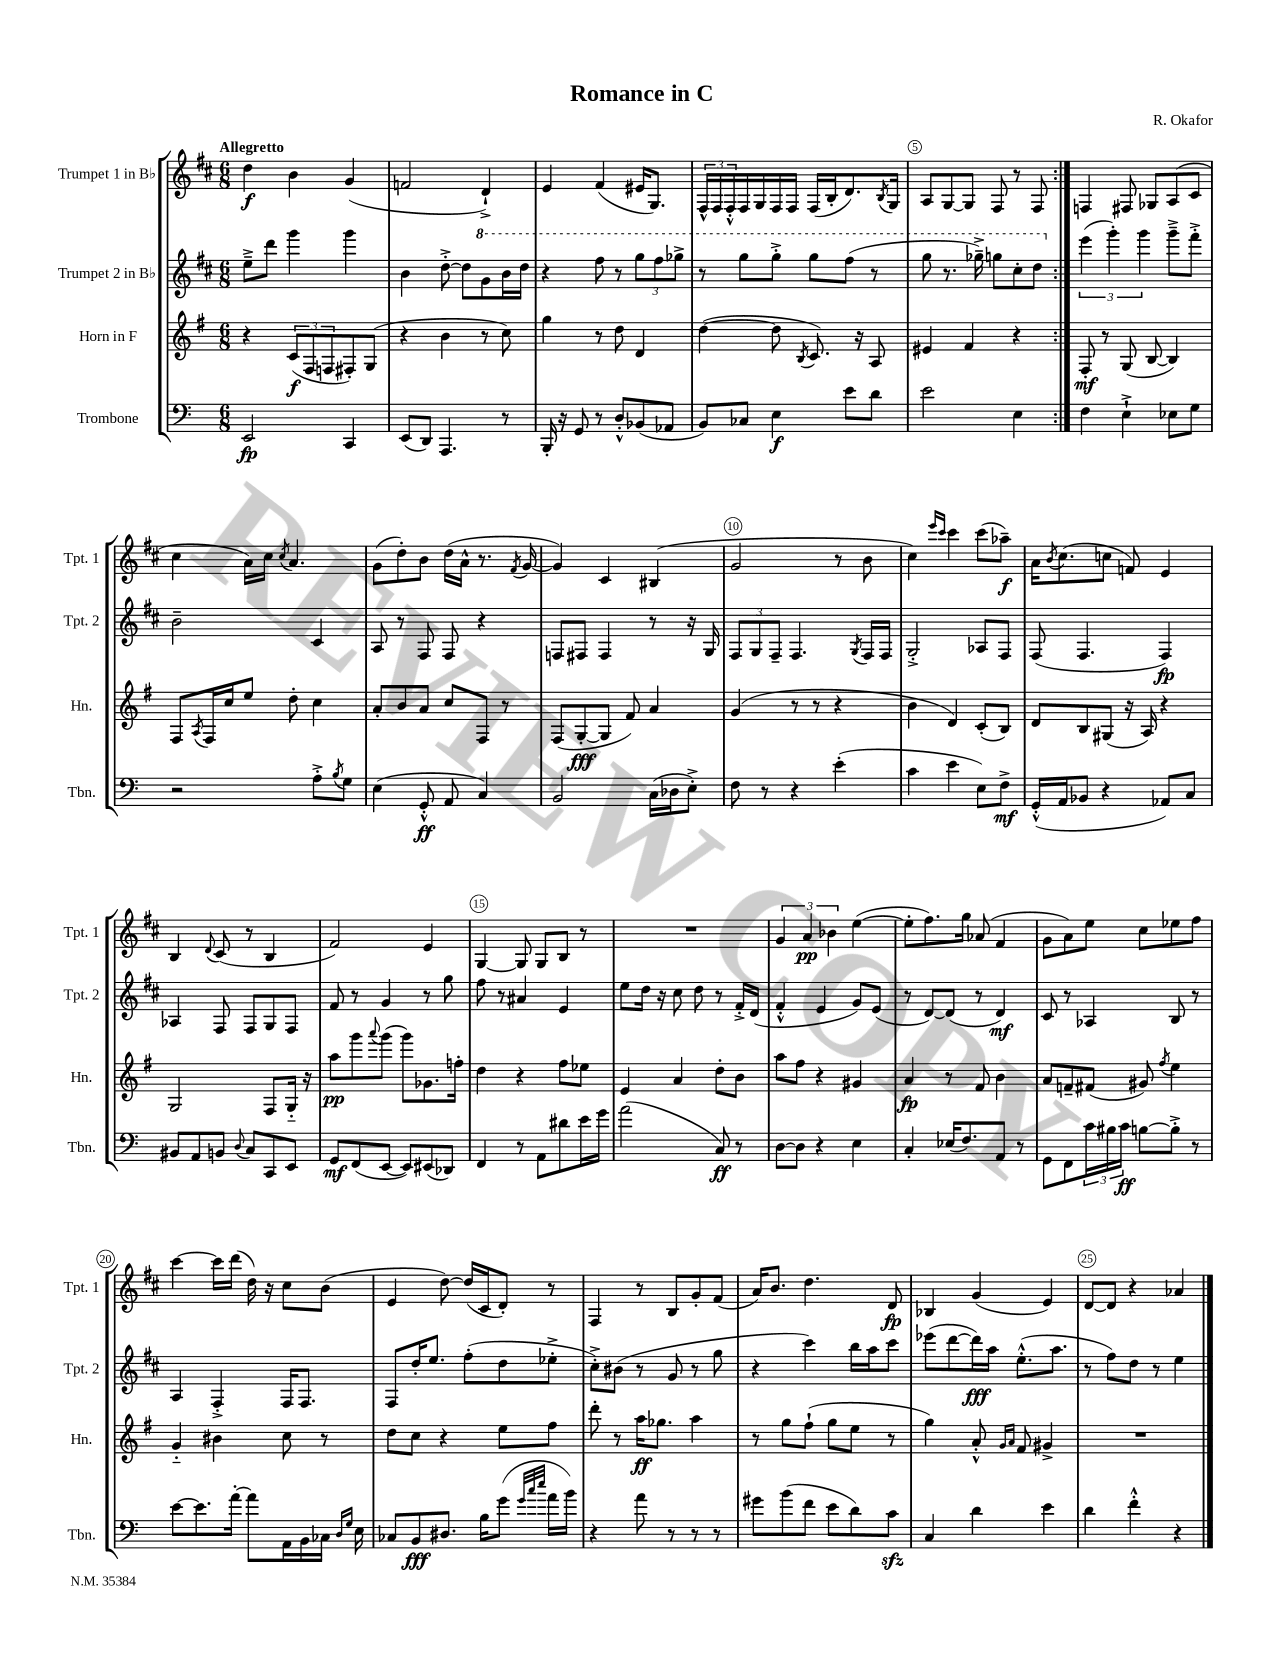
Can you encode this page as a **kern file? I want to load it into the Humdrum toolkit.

**kern	**kern	**kern	**kern
*staff4	*staff3	*staff2	*staff1
*clefF4	*clefG2	*clefG2	*clefG2
*k[]	*k[f#]	*k[f#c#]	*k[f#c#]
*M6/8	*M6/8	*M6/8	*M6/8
2EE	4r	8ee~^	4dd
.	.	8ddd	.
.	(12c	4ggg	4b
.	12F#	.	.
.	12F	.	.
4CC	8F#')	4ggg	(4g
.	(8G	.	.
=	=	=	=
(8EE	4r	4b	2f
8DD)	.	.	.
4.AAA	4b	[8dd'^	.
.	.	8dd]	.
.	8r	8gg	4d`^)
8r	8cc)	16bb	.
.	.	16ddd	.
=	=	=	=
16BBB'	4gg	4r	4e
16r	.	.	.
8GG	.	.	.
8r	8r	8fff#	(4f#
8D'^^	8dd	8r	.
(8BB-	4d	12ggg	16e#
.	.	.	8.G)
.	.	12fff#	.
8AA-	.	.	.
.	.	12ggg-^	.
=	=	=	=
8BB)	([4dd	8r	24F#^^
.	.	.	24F#
.	.	.	24F#'^^
8C-	.	8ggg	16F#
.	.	.	16G
4E	8dd]	8ggg'^	16F#
.	.	.	16F#
.	8qB	.	.
.	8.c)	8ggg	(16F#
.	.	.	16B'
8e	.	(8fff#	8.d)
.	16r	.	.
8d	8A	8r	.
.	.	.	8qB
.	.	.	16G
=	=	=	=
2e	4e#	8ggg	8A
.	.	8.r	[8G
.	4f#	.	8G]
.	.	16ggg-~^)	.
.	.	8ggg	8F#
4E	4r	8ccc#'	8r
.	.	8ddd	8F#
=:|!	=:|!	=:|!	=:|!
4F	8F#'	(6eee	4F
.	8r	.	.
.	.	6ggg')	.
4E`^	(8G	.	8F#
.	.	6ggg	.
.	[8B	.	8G-
8E-	4B])	8ggg~^	(8A
8G	.	8fff#'^	8c#
=	=	=	=
2r	8F#	2b~	4cc#
.	8qA	.	.
.	16F#	.	.
.	16cc	.	.
.	8ee	.	16a)
.	.	.	16cc#
.	.	.	8qcc#
.	8dd'	.	4.a
8A'^	4cc	4c#	.
8qB	.	.	.
8G	.	.	.
=	=	=	=
(4E	8a'	8A	(8g
.	8b	8r	8dd')
8GG'^^	8a	8F#	8b
8AA	8cc	8F#	(16dd
.	.	.	16a^^
4C)	8F#	4r	8.r
.	8r	.	.
.	.	.	8qf#
.	.	.	[16g
=	=	=	=
2BB	(8F#	8F	4g])
.	[8G'	8F#	.
.	8G]	4F#	4c#
.	8f#)	.	.
(16C	4a	8r	(4B#
16D-	.	.	.
8E'^)	.	16r	.
.	.	16G	.
=	=	=	=
8F	(4g	12F#	2g
.	.	12G	.
8r	.	.	.
.	.	12F#~	.
4r	8r	4.F#	.
.	8r	.	.
(4e'	4r	.	8r
.	.	8qG	.
.	.	16F#	8b
.	.	16F#	.
=	=	=	=
4c	4b	2G'^	4cc#)
.	.	.	16qqeee
.	.	.	16qqccc#
4e	4d)	.	4ccc#
8E)	(8c'	8A-	(8ccc#
8F^	8B)	8F#	8aa-~)
=	=	=	=
(16GG'^^	8d	(8F#	16a
.	.	.	8qb
16AA	.	.	(8.cc#
8BB-	8B	4.F#	.
4r	(8G#	.	8cc
.	16r	.	8f)
.	16A)	.	.
8AA-)	4r	4F#)	4e
8C	.	.	.
=	=	=	=
8BB#	2G	4A-	4B
8AA	.	.	.
.	.	.	8qqd
8BB	.	8F#	(8c#
8qqD	.	.	.
8C	.	8F#	8r
8CC	8F#	8G	4B
8EE	16G'~	8F#	.
.	16r	.	.
=	=	=	=
8GG	8aa	8f#	2f#)
(8FF	8ggg	8r	.
.	8qqaaa	.	.
[8EE	(8ggg	4g	.
8EE])	8ggg)	.	.
(8EE#	8.g-	8r	4e
8DD-)	.	8gg	.
.	16ff'	.	.
=	=	=	=
4FF	4dd	8ff#	[4G
.	.	8r	.
8r	4r	4a#	8G]
8AA	.	.	8G
8d#	8ff#	4e	8B
16e	8ee-	.	8r
16g	.	.	.
=	=	=	=
(2a	4e	8ee	2.r
.	.	16dd	.
.	.	16r	.
.	4a	8cc#	.
.	.	8dd	.
8C)	8dd'	8r	.
8r	8b	16f#'^	.
.	.	(16d	.
=	=	=	=
[8D	8aa	4f#'^^	6g
8D]	8ff#	.	.
.	.	.	6a
4r	4r	4e	.
.	.	.	6b-
4E	4g#	8g)	([4ee
.	.	(8e	.
=	=	=	=
4C'	4a	8r	8ee']
.	.	[8d)	8.ff#)
(16E-	8r	(8d]	.
8.F)	.	.	16gg
.	8f#	8r	(8a-
8AA	4b	4d)	4f#
8r	.	.	.
=	=	=	=
8GG	8a	8c#	8g
8FF	8f~	8r	8a)
24c	(8f#	4A-	8ee
24B#	.	.	.
24c	.	.	.
[8B	8g#)	.	8cc#
.	8qff#	.	.
8B'^]	4ee	8B	8ee-
8r	.	8r	8ff#
=	=	=	=
[8e	4g'~	4A	[4ccc#
8.e]	.	.	.
.	4b#	4F#'^	16ccc#]
[16a'	.	.	(16ddd
8a]	.	.	16dd)
.	.	.	16r
16AA	8cc	16F#	8cc#
16BB	.	8.F#	.
16C-	8r	.	(8b
16qqD	.	.	.
16qqG	.	.	.
16E	.	.	.
=	=	=	=
8C-	8dd	8F#	4e
8BB	8cc	16dd'	.
.	.	8.ee	.
8.D#	4r	.	[8dd)
.	.	(8ff#'	(16dd]
16B	.	.	16c#
(8g	8ee	8dd	8d')
32qqg	.	.	.
32qqcc	.	.	.
32qqee	.	.	.
16a	8ff#	8ee-'^	8r
16b)	.	.	.
=	=	=	=
4r	8ddd'	8cc#'^)	4F#
.	8r	(8b#	.
8a	16aa	8r	8r
.	8.gg-	.	.
8r	.	8g	8B
8r	4aa	8r	8g'
8r	.	8gg	(8f#
=	=	=	=
8g#	8r	4r	16a)
.	.	.	8.b
(8b	8gg	.	.
8f	(8ff#`	4ccc#)	4.dd
8e	8gg	.	.
8d)	8ee	16bb	.
.	.	16aa	.
8c	8r	8ccc#	8d
=	=	=	=
4C	4gg)	(8eee-	4B-
.	.	[8ddd	.
4d	8a'^^	16ddd])	(4g
.	.	16aa	.
.	16qqg	.	.
.	16qqa	.	.
.	8f#	(8.ee'^^	.
4e	4g#^	.	4e)
.	.	8.aa	.
=	=	=	=
4d	2.r	8r	[8d
.	.	8ff#)	8d]
4f'^^	.	8dd	4r
.	.	8r	.
4r	.	4ee	4a-
==	==	==	==
*-	*-	*-	*-
